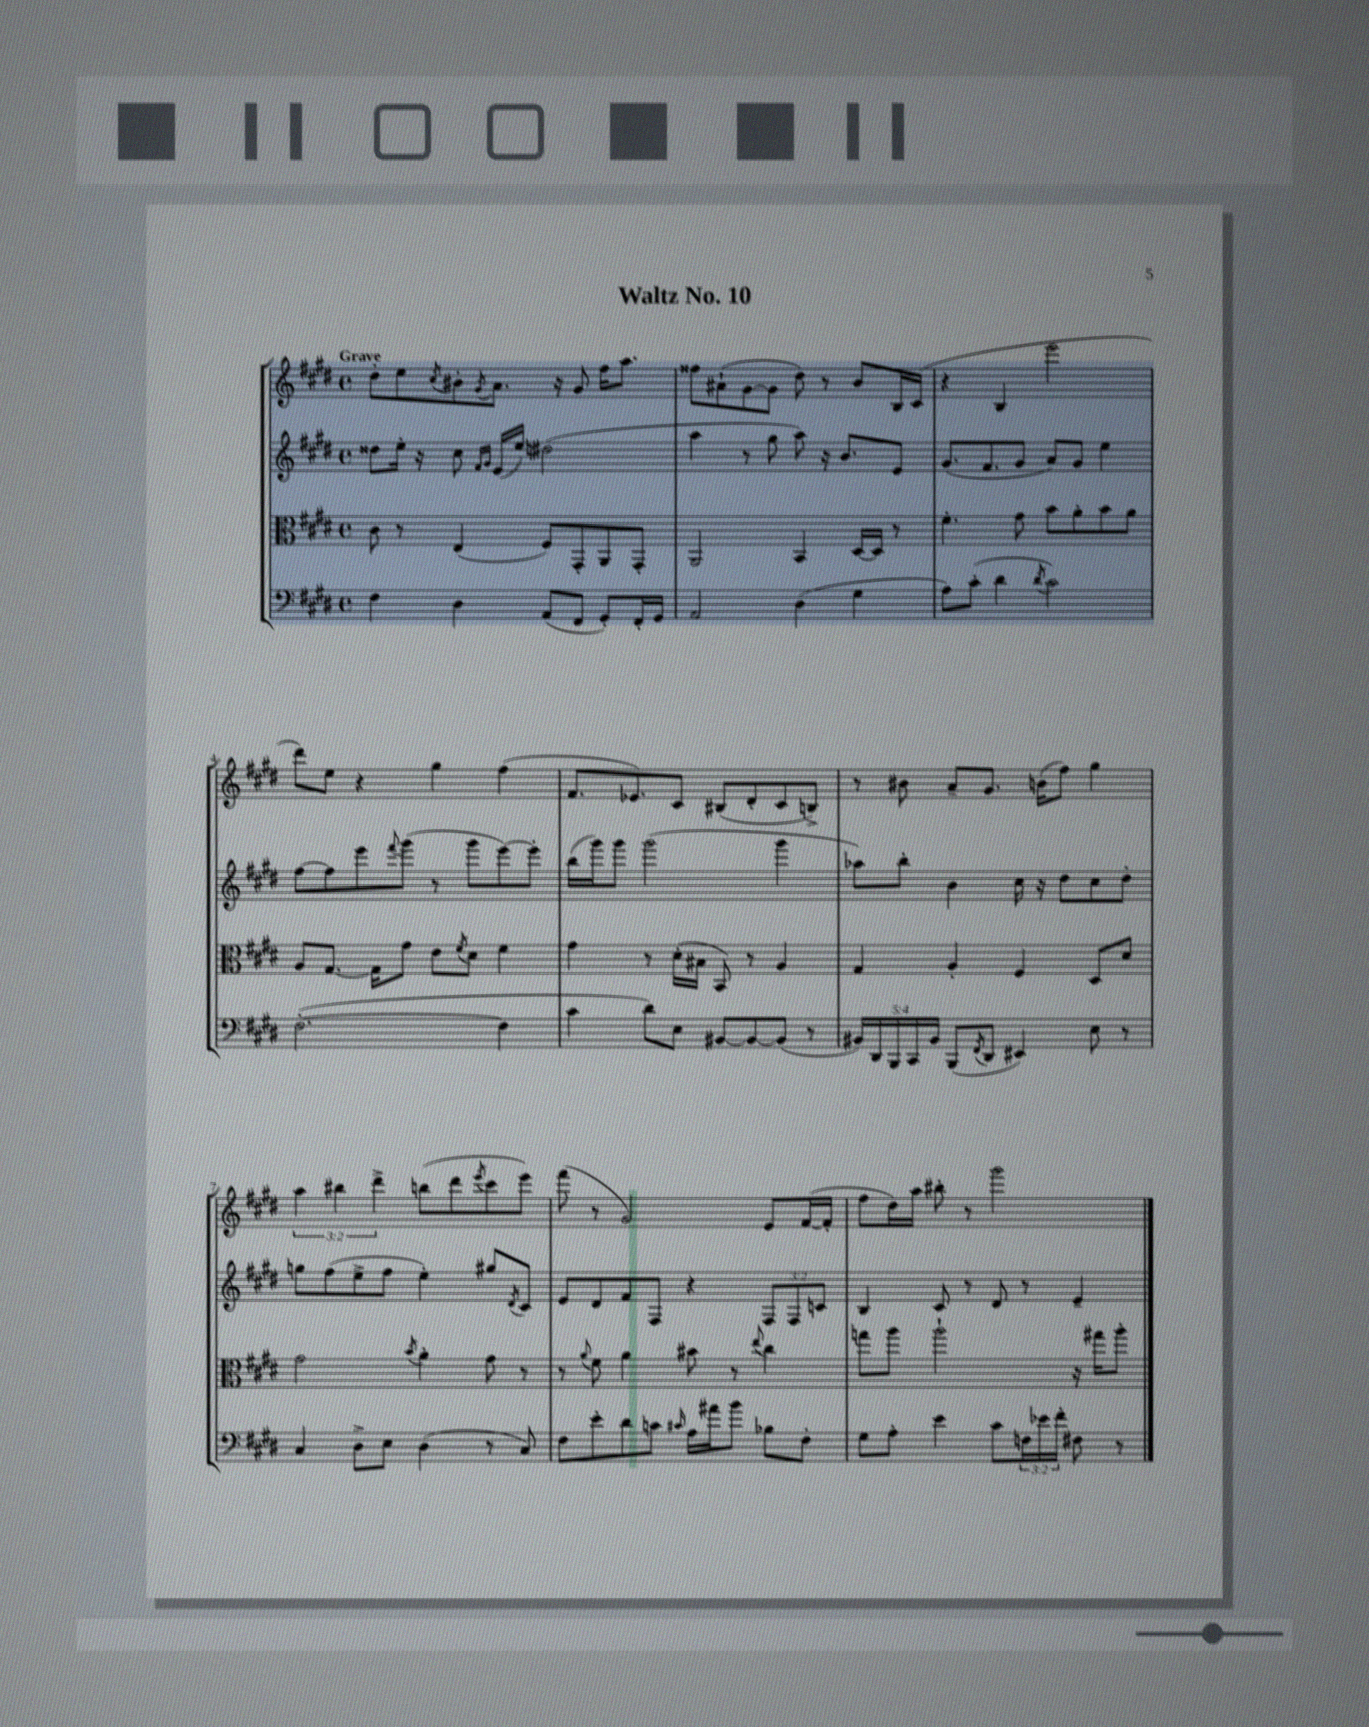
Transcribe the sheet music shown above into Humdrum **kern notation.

**kern	**kern	**kern	**kern
*staff4	*staff3	*staff2	*staff1
*clefF4	*clefC3	*clefG2	*clefG2
*k[f#c#g#d#]	*k[f#c#g#d#]	*k[f#c#g#d#]	*k[f#c#g#d#]
*M4/4	*M4/4	*M4/4	*M4/4
*met(c)	*met(c)	*met(c)	*met(c)
4F#	8c#	8dd##	8dd#'
.	8r	16ee'	8ee
.	.	16r	.
.	.	.	8qcc#
4D#	(4E	8cc#	8b#'
.	.	16qqf#	.
.	.	16qqg#	8qg#
.	.	(16e	8.a
.	.	16ee)	.
(8AA	8F#)	(2dd#	.
.	.	.	16r
8FF#	8GG#'	.	8g#
8GG#')	8AA	.	16ff#
.	.	.	8.aa
16FF#'	8GG#'	.	.
16GG#	.	.	.
=	=	=	=
2AA	2AA	4aa	8ff##
.	.	.	(8a#`
.	.	8r	[8g#
.	.	8gg#	8g#]
(4D#	4BB	8aa)	8dd#)
.	.	16r	8r
.	.	8.b	.
4G#	[16D#	.	8b
.	16D#]	.	.
.	8r	8e	16B
.	.	.	(16c#
=	=	=	=
8A)	4.f#'	(8.g#	4r
(8c#'	.	.	.
.	.	8.f#	.
4d#	.	.	4B
.	8g#	8g#	.
8qd#	.	.	.
2c#)	8b	8a)	2eee
.	8a'	8g#	.
.	8b	4ee	.
.	8a	.	.
=	=	=	=
([2.F#'	8A	[8ff#	8ddd#)
.	[8.G#	8ff#]	8ee
.	.	8eee	4r
.	16G#]	.	.
.	.	8qqfff#	.
.	8g#	(8ggg#	.
.	8e	8r	4gg#
.	8qf#	.	.
.	8d#	8ggg#	.
4F#]	4f#	[8eee)	(4ff#
.	.	8eee']	.
=	=	=	=
4c#	4g#	(16bb	8.f#
.	.	16ggg#)	.
.	.	8ggg#	.
.	.	.	8.e-)
8d#)	8r	(2ggg#	.
8E	(16d#'	.	8c#
.	16B#	.	.
[8BB#	8BB)	.	(8B#
8BB#_	8r	.	8d#'
(8BB#]	4A	4ggg#	8c#
8r	.	.	8B^)
=	=	=	=
20BB#)	4G#	8aa-)	8r
20DD#	.	.	.
20BBB	.	.	.
.	.	8bb'	8b#
20CC#	.	.	.
20BB#	.	.	.
(8BBB	4A'	4b	8a~
8qFF#	.	.	.
8DD#	.	.	8.g#
4EE#)	4F#	16cc#	.
.	.	16r	(16b
.	.	8dd#	8ff#)
8E	8D#	8cc#	4gg#
8r	8d#	8dd#'	.
=	=	=	=
4C#	2g#	8gg	6aa
.	.	(8ff#	.
.	.	.	6bb#
8D#^	.	8ee^	.
.	.	.	6ddd#^
8E	.	8ff#	.
.	8qb	.	.
(4D#	4a'	4ee')	(8bb
.	.	.	8ddd#
.	.	.	8qeee
8r	8g#	8gg#	8ccc#
.	.	8qd#	.
8C#)	8r	8c#	8eee)
=	=	=	=
8F#	8r	8e	(8fff#
.	8qqa	.	.
8e'	8f#	8d#	8r
8d#	4a	8f#	2g#)
8c	.	8F#	.
16qqc#	.	.	.
16A	8b#	4r	.
16a#	.	.	.
8b	8r	.	.
.	8qqee	.	.
8B-	4cc#	12F#	8e
.	.	12F#	.
8F#'	.	.	([16f#
.	.	12c	.
.	.	.	16f#']
=	=	=	=
8G#	8gg	4B	8ff#
8A'	8aa	.	16dd#)
.	.	.	16aa
4e	2aa`	8c#	8bb#'
.	.	8r	8r
8c#	.	8d#	2ggg#
24F	.	8r	.
24e-	.	.	.
24f#'	.	.	.
8F#	16r	4e~	.
.	16gg#	.	.
8r	8aa'	.	.
==	==	==	==
*-	*-	*-	*-
